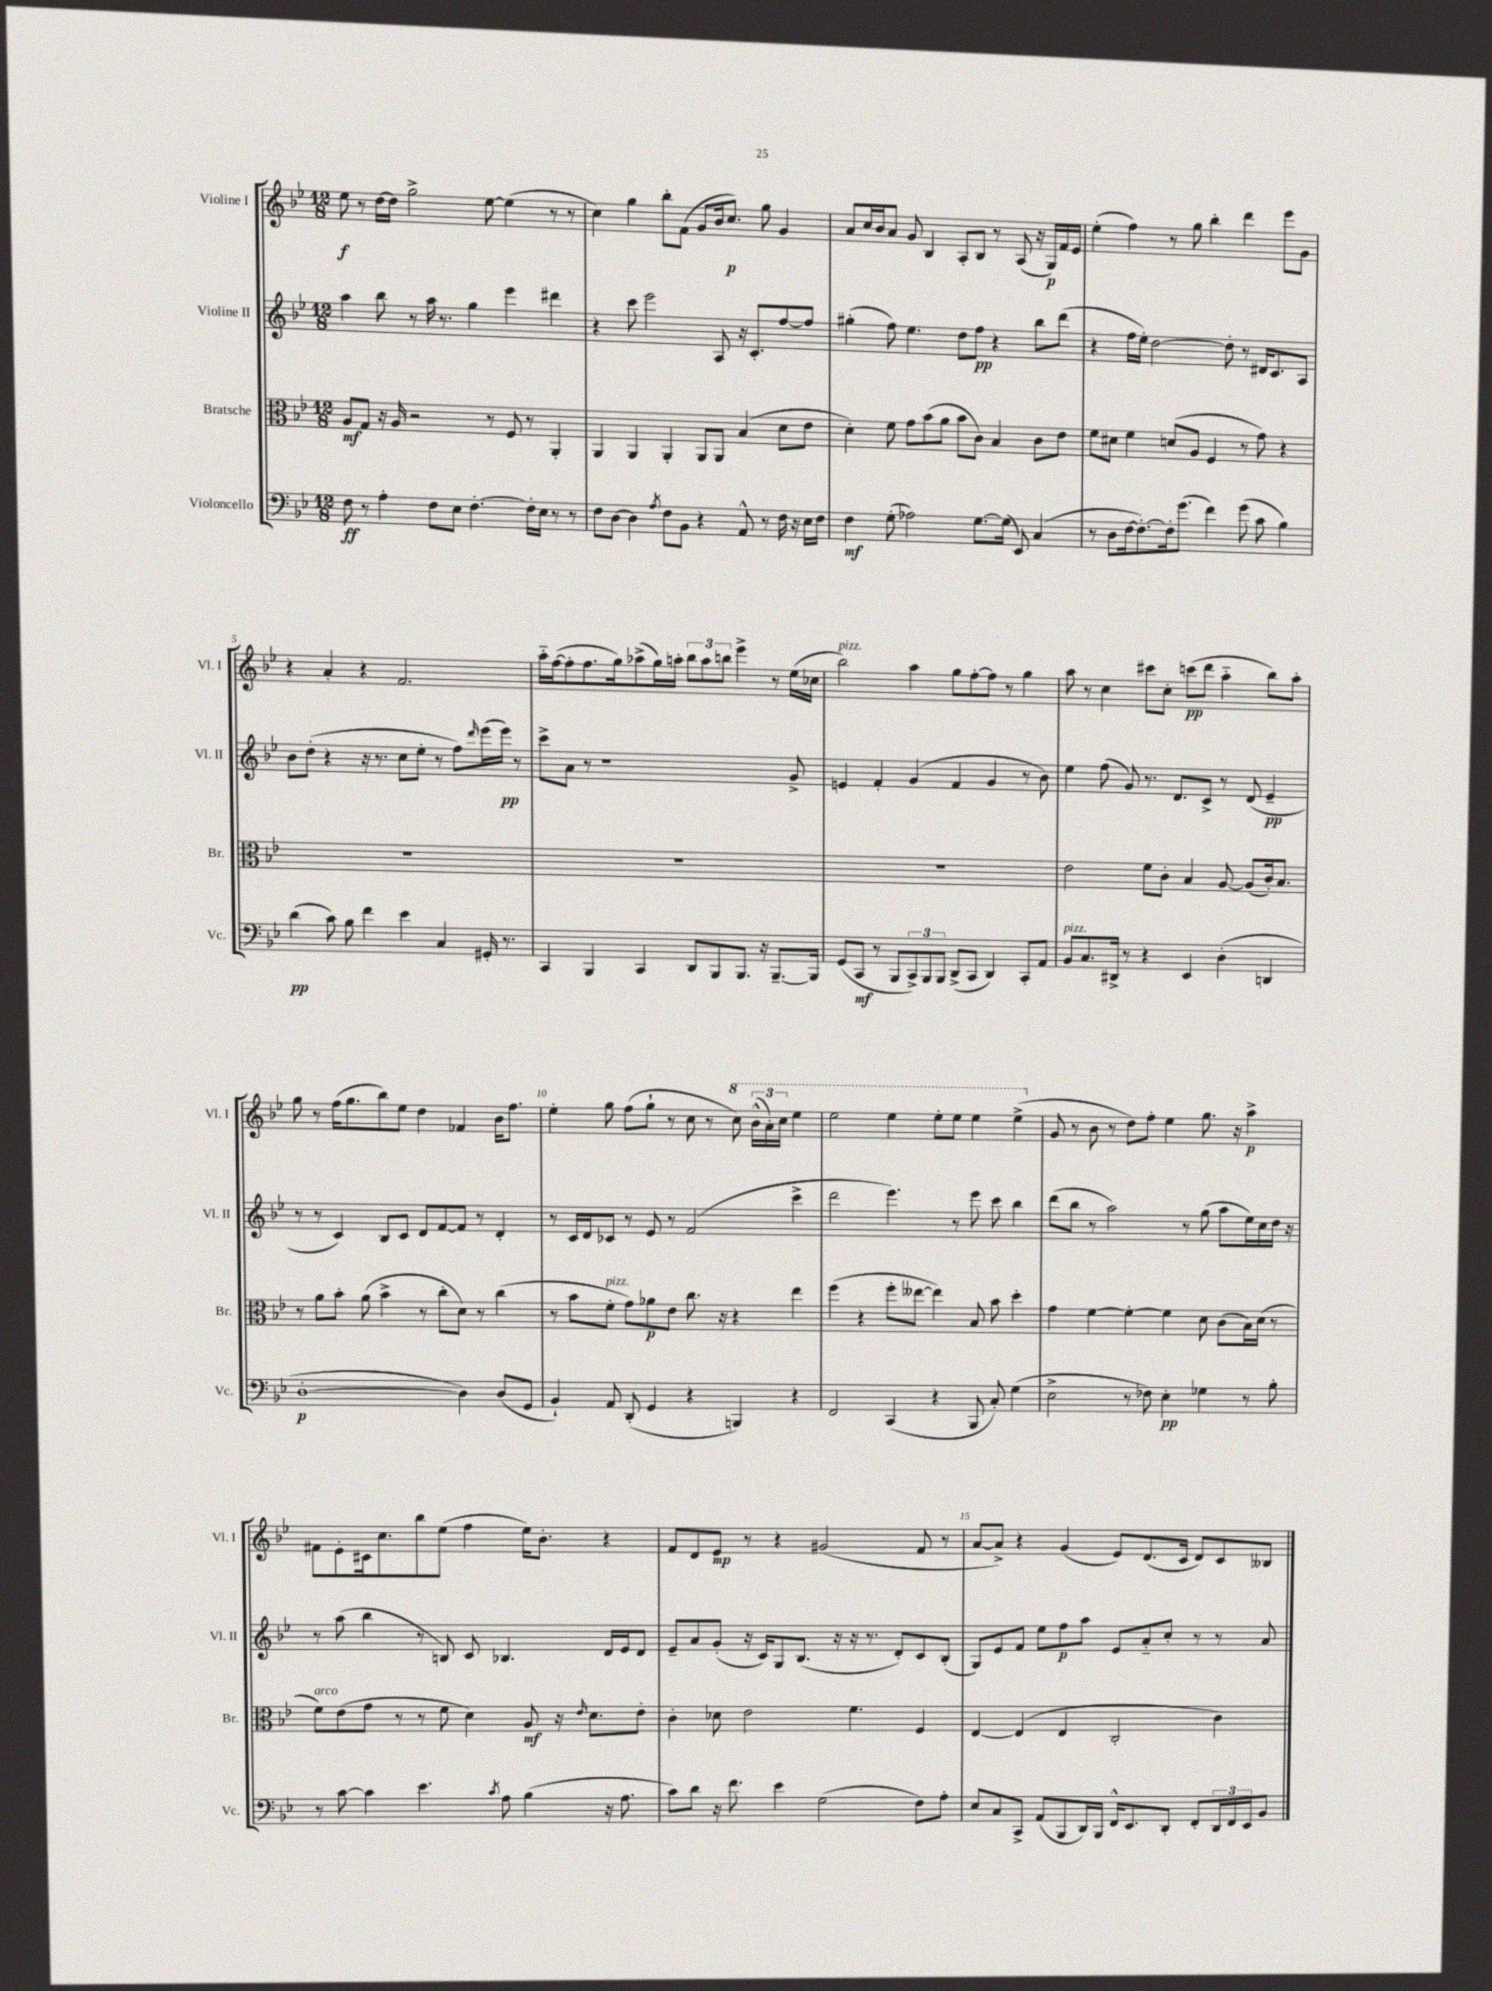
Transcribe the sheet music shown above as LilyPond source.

<<
\new StaffGroup <<
\new Staff = "s0" \with { instrumentName = "Violine I" shortInstrumentName = "Vl. I" } {
    \clef treble \key bes \major \numericTimeSignature \time 12/8
    ees''8\f r8 d''16~ d''16 g''2-> ees''8~ ees''4( r8 r8 |
    c''4) g''4 bes''8-. f'8( g'8 bes'16 c''8.\p) g''8 g'4 |
    a'8 c''16 bes'16 a'8 g'8 bes4 a8-. bes8 r8 a8( r16 g16\p) f'16 ees'16 |
    ees''4-.( f''4) r8 g''8 bes''4-. d'''4 ees'''8 g'8 |
    r4 a'4-. r4 f'2. |
    a''16-_ f''16~( f''8-. f''8. g''16) aes''8->( g''16) a''16-. \tuplet 3/2 { bes''8 a''8 b''8 } ees'''4-> r8 ees''16( ces''16 |
    bes''2^\markup { \italic "pizz." }) a''4 g''8 f''8~-. f''8 r8 g''4 |
    a''8 r8 c''4 cis'''8 c''8-. c'''8\pp( d'''8 a''4-_ bes''8) a''8-. |
    g''8 r8 f''16( g''8. bes''8) ees''8 d''4 fes'4 bes'16 f''8. |
    ees''4-. g''8 f''8( g''8-! r8 c''8 r8 \ottava #1 c'''8) \tuplet 3/2 { bes''16-^( a''16-.) c'''16 } ees'''4 |
    ees'''2 ees'''4 ees'''8-. ees'''8 ees'''4 ees'''4->( \ottava #0 |
    g'8 r8 bes'8 r8 d''8) f''8-. ees''4 g''8. r16 a''4->\p |
    fis'8 ees'8-. cis'16 c''8. bes''8 ees''8( f''4 ees''16) bes'8.-. r4 |
    f'8 d'8 ees'8\mp r8 r4 gis'2( f'8 r8 |
    a'8~ a'8->) r4 g'4( ees'8) d'8.( c'16 d'8) c'8 beses8 \bar "|." |
}
\new Staff = "s1" \with { instrumentName = "Violine II" shortInstrumentName = "Vl. II" } {
    \clef treble \key bes \major \numericTimeSignature \time 12/8
    a''4 bes''8 r8 a''16 r8. g''4 ees'''4 dis'''4 |
    r4 c'''8 ees'''2 a8 r16 c'8.-. f''8~ f''8 |
    gis''4-.( f''8) ees''4. d''8 f''8\pp r4 bes''8 d'''8( |
    r4 f''16 ees''16-.) d''2~ d''8-. r8 dis'16 c'8. a8 |
    bes'8 d''8-.( r4 r16 r8. c''8 ees''8-. r8 f''8) \grace { d'''16 } ees'''16( ees'''16\pp) r8 |
    c'''8-> a'8 r8 r1 g'8-> |
    e'4 f'4-. g'4( f'4 g'4 r8 bes'8) |
    ees''4 f''8( g'8) r8. d'8. c'8-> r8 d'8( ees'4--\pp |
    r8 r8 c'4) bes8 c'8 d'8 f'8~ f'8 r8 d'4-. |
    r8 c'16 d'16 ces'8 r8 ees'8 r8 f'2( c'''4-> |
    d'''2 ees'''4.) r8 ees'''8 c'''8 bes''4 |
    d'''8( bes''8 r8 a''2) r8 g''8( a''8 ees''16) c''16 d''16 r16 |
    r8 a''8( bes''4 r8 b8) c'8 bes4. d'16 ees'16 d'8 |
    ees'8-- a'8 g'8-.( r16 c'16) g8 bes8.( r16 r16 r8. d'8-.) c'8 bes8-.( |
    g8) ees'8 f'8 ees''8 f''8\p a''8 ees'8 a'8-_ c''8-. r8 r8 a'8 \bar "|." |
}
\new Staff = "s2" \with { instrumentName = "Bratsche" shortInstrumentName = "Br." } {
    \clef alto \key bes \major \numericTimeSignature \time 12/8
    a8\mf g8 r16 a16 r2 r8 f8 r8 a,4-. |
    a,4 a,4 a,4-. a,8 a,8 bes4( d'8 ees'8 |
    d'4-.) f'8 g'8 bes'8( a'8 bes'8 c'8) bes4 c'8 ees'8 |
    f'8 dis'8 f'4 d'8( a8 f4 r8 g'8) r4 |
    R1. |
    R1. |
    R1. |
    ees'2 f'8 c'8-. bes4 a8~ a8( c'16-.) bes8. |
    r8 a'8 bes'8-. a'8( bes'4-> r8 c''8-. d'8) r8 c''4( |
    r8 bes'8 f'8-.^\markup { \italic "pizz." } g'8) aes'8\p ees'8 c''8. r16 r4 ees''4 |
    f''4( r4 f''8-. eeses''8~ eeses''4) bes8 bes'8 d''4-. |
    g'4 f'4~ f'4~-. f'4 d'8 c'8( bes16) d'16( r8 |
    f'8^\markup { \italic "arco" }) ees'8( g'8 r8 r8 f'8 d'4) a8\mf r16 \grace { ees'16 } d'8. ees'8-. |
    c'4-. des'8 ees'2 f'4. f4 |
    ees4~ ees4( ees4 c2-. c'4) \bar "|." |
}
\new Staff = "s3" \with { instrumentName = "Violoncello" shortInstrumentName = "Vc." } {
    \clef bass \key bes \major \numericTimeSignature \time 12/8
    f8\ff r8 a4-. f8 ees8 f4.~-. f16-. ees16 r8 r8 |
    f8 d8~ d4 \acciaccatura { a8 } f8 bes,8 r4 a,8-^ r8 f16 r16 ees16 f16 |
    f4\mf g8-.( aes2) g8.~ g16( ees,8) c4( |
    r8 d8 f16~ f8.~-.) f16-. g'8.( f'4) g'8( c'8 bes4) |
    d'4\pp( c'8) bes8 f'4 ees'4 c4 gis,16-. r8. |
    c,4 bes,,4 c,4 d,8 bes,,8 bes,,8. r16 bes,,8.~-- bes,,16 |
    g,8( c,8\mf r8 bes,,8 \tuplet 3/2 { c,8->) bes,,8 bes,,8 } d,8->( c,8 d,4) c,8-. a,8 |
    bes,8^\markup { \italic "pizz." } c8. dis,16-> r8 r4 ees,4 d4-.( d,4 |
    d1~-.\p d4) d8( g,8 |
    bes,4-!) a,8 d,8-.( g,4 r4 b,,4) r4 |
    f,2 c,4( r4 bes,,8 c8-.) g4( |
    ees2-> r8 fes8) ees4-.\pp ges4 r8 bes8-. |
    r8 c'8~ c'4 ees'4. \acciaccatura { c'8 } a8 bes4( r16 a8. |
    c'8) d'8 r16 f'8. ees'4 g2( f8) a8-. |
    ees8 c8 c,8-> a,8( bes,,8 d,16) bes,,16 f,16-^ ees,8. d,8-. f,8-. \tuplet 3/2 { d,16 f,16 ees,16 } bes,8 \bar "|." |
}
>>
>>
\layout { \context { \Score \override BarNumber.break-visibility = ##(#f #t #t) barNumberVisibility = #(every-nth-bar-number-visible 5) } }
